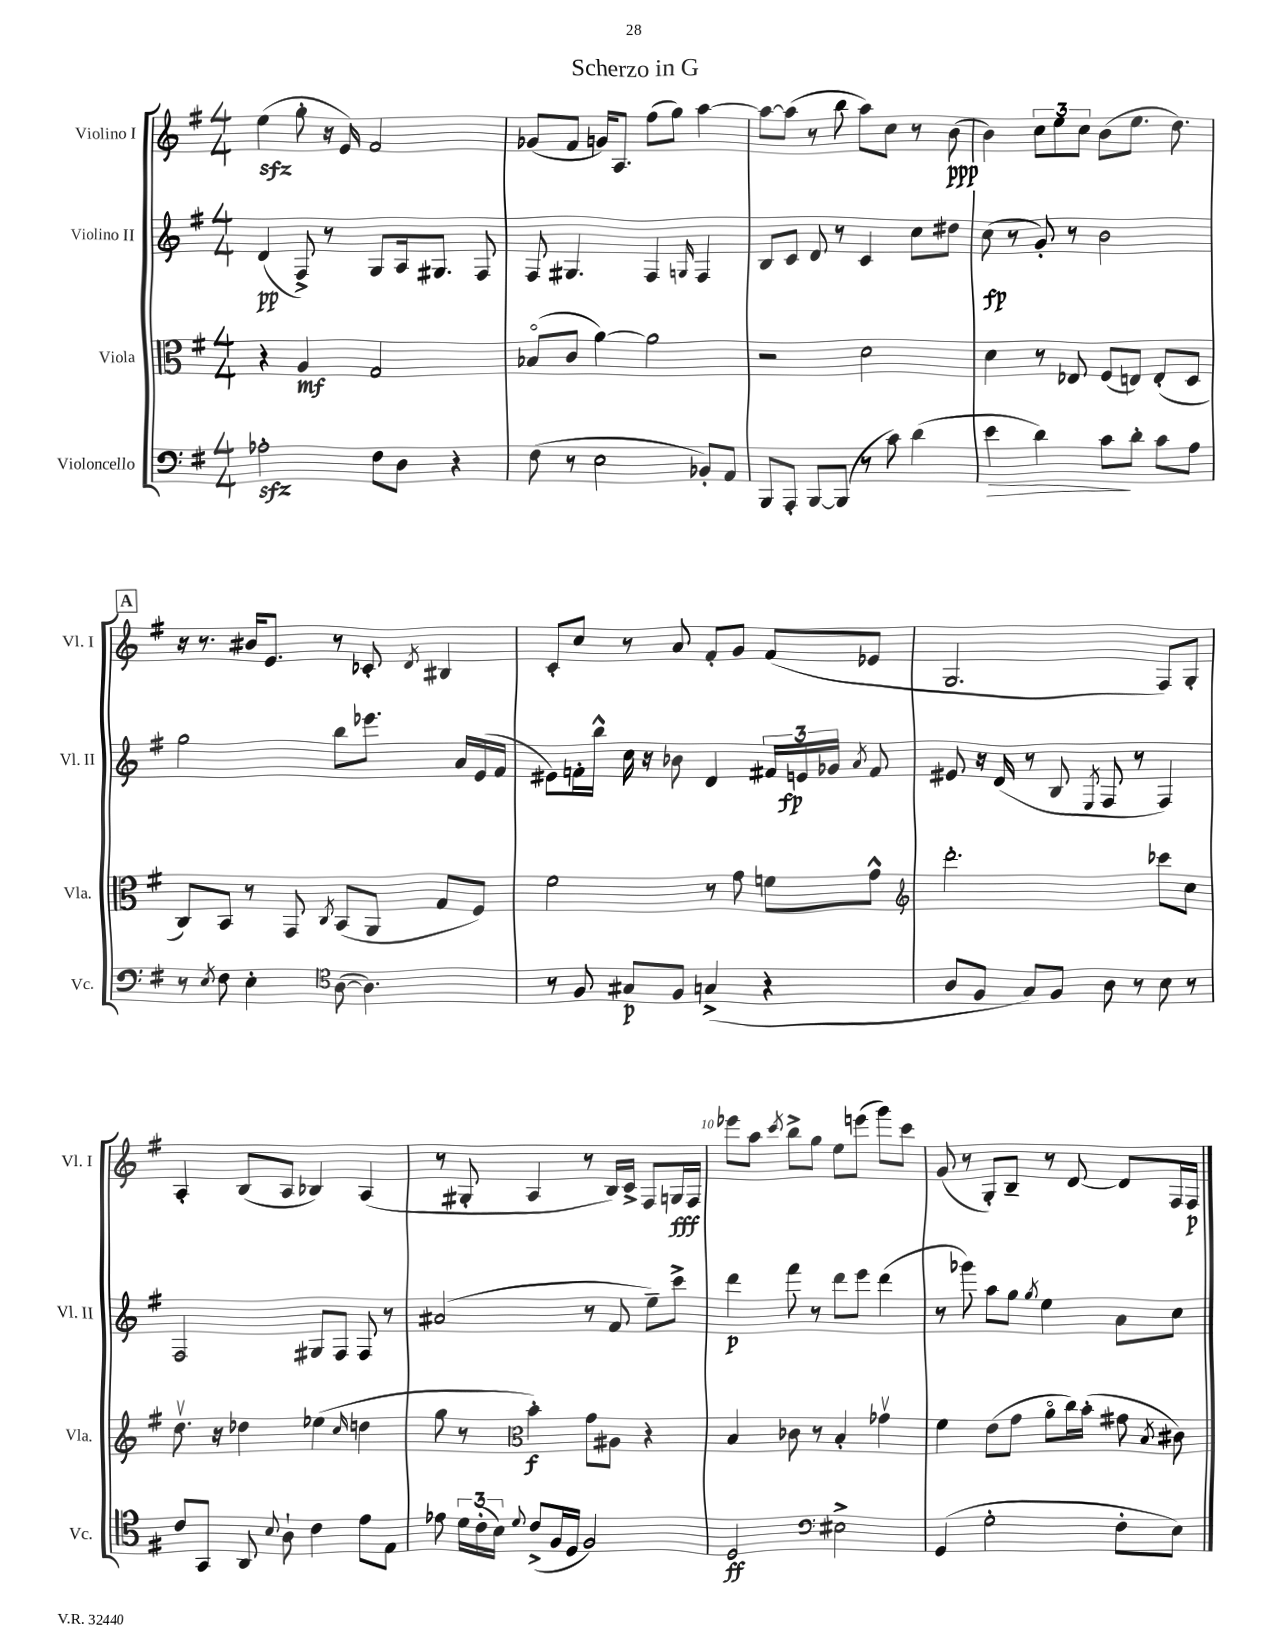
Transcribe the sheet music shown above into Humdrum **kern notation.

**kern	**kern	**kern	**kern
*staff4	*staff3	*staff2	*staff1
*clefF4	*clefC3	*clefG2	*clefG2
*k[f#]	*k[f#]	*k[f#]	*k[f#]
*M4/4	*M4/4	*M4/4	*M4/4
2A-'	4r	(4d	(4ee
.	4A	8F#^)	8gg'
.	.	8r	16r
.	.	.	16e)
8F#	2G	8G	2f#
8D	.	16A	.
.	.	8.G#	.
4r	.	.	.
.	.	8F#	.
=	=	=	=
(8F#	(8B-o	8F#	(8g-
8r	8c	4.G#	8f#
2E	[4a)	.	16g)
.	.	.	8.A
.	2a]	4F#	(8ff#
.	.	.	8gg)
.	.	16qqG	.
8BB-')	.	4F#	[4aa
8AA	.	.	.
=	=	=	=
8BBB	2r	8B	8aa_
8AAA'	.	8c	(8aa]
[8BBB	.	8d	8r
(8BBB]	.	8r	8bb
8r	2d	4c	8aa)
8c)	.	.	8cc
(4d	.	8cc	8r
.	.	8dd#	(8b
=	=	=	=
4e	4d	(8cc	4b)
.	.	8r	.
4d)	8r	8g')	12cc
.	.	.	12ee
.	8E-	8r	.
.	.	.	12cc
8c	(8F#	2b	(8b
8d'	8E)	.	8.ee
8c	(8E'	.	.
.	.	.	8.dd)
8A	8D	.	.
=	=	=	=
8r	8C)	2gg	16r
.	.	.	8.r
8qE	.	.	.
8F#	8BB	.	.
4E'	8r	.	16b#
.	.	.	8.e
.	8GG	.	.
*clefC4	*	*	*
.	8qC	.	.
([8A	(8BB	8bb	8r
4.A])	8AA	8.eee-	8c-'
.	.	.	8qd
.	8G	.	4B#
.	.	16a	.
.	8F#)	(16e	.
.	.	16f#	.
=	=	=	=
8r	2f#	8e#)	8c'
8F#	.	16f'	8cc
.	.	16bb^^	.
8G#	.	16cc	8r
.	.	16r	.
8F#	.	8b-	8a
(4G^	8r	4d	8f#'
.	8g	.	8g
4r	8f	24f#	(8f#
.	.	24e	.
.	.	24g-	.
.	.	8qa	.
.	8g^^	8f#	8e-
=	=	=	=
*	*clefG2	*	*
8A	2.ddd'	8e#	2.G
8F#	.	16r	.
.	.	(16d	.
8G)	.	8r	.
8F#	.	8B	.
.	.	8qE	.
8A	.	8F#	.
8r	.	8r	.
8B	8ccc-	4F#)	8F#)
8r	8cc	.	8G'
=	=	=	=
8c	8.ddv	2F#	4A'
8GG	.	.	.
.	16r	.	.
8AA	4dd-	.	(8B
8qqB	.	.	.
8A`	.	.	8A
4c	(4ee-	8G#	4B-)
.	.	8F#	.
.	16qqcc	.	.
8e	4dd	8F#	(4A
8E	.	8r	.
=	=	=	=
8e-	8gg	(2a#	8r
24d	8r	.	8G#'
(24c'	.	.	.
24B)	.	.	.
*	*clefC3	*	*
8qqd	.	.	.
(8c^	4b')	.	4A
16F#	.	.	.
16D	.	.	.
2F#)	8g	8r	8r
.	8A#	8f#	16B)
.	.	.	16c^
.	4r	8ee~)	8F#
.	.	8ccc^	16G
.	.	.	16F#
=	=	=	=
2D	4B	4ddd	8eee-
.	.	.	8aa
.	.	.	8qccc
.	8c-	8fff#	8bb^
.	8r	8r	8gg
*clefF4	*	*	*
2E#^	4B'	8ddd	8ee
.	.	8eee	(8eee
.	4g-v	(4ddd	8ggg)
.	.	.	8ccc
=	=	=	=
(4GG	4f#	8r	(8g
.	.	8ggg-)	8r
2G'	(8e	8aa	8G')
.	8g	8gg	8B~
.	.	8qgg	.
.	8ao	4ee	8r
.	16cc)	.	[8d
.	(16b'	.	.
8F#'	8g#	8a	8d]
.	8qB	.	.
8E)	8c#)	8cc	16F#
.	.	.	16F#
==	==	==	==
*-	*-	*-	*-
